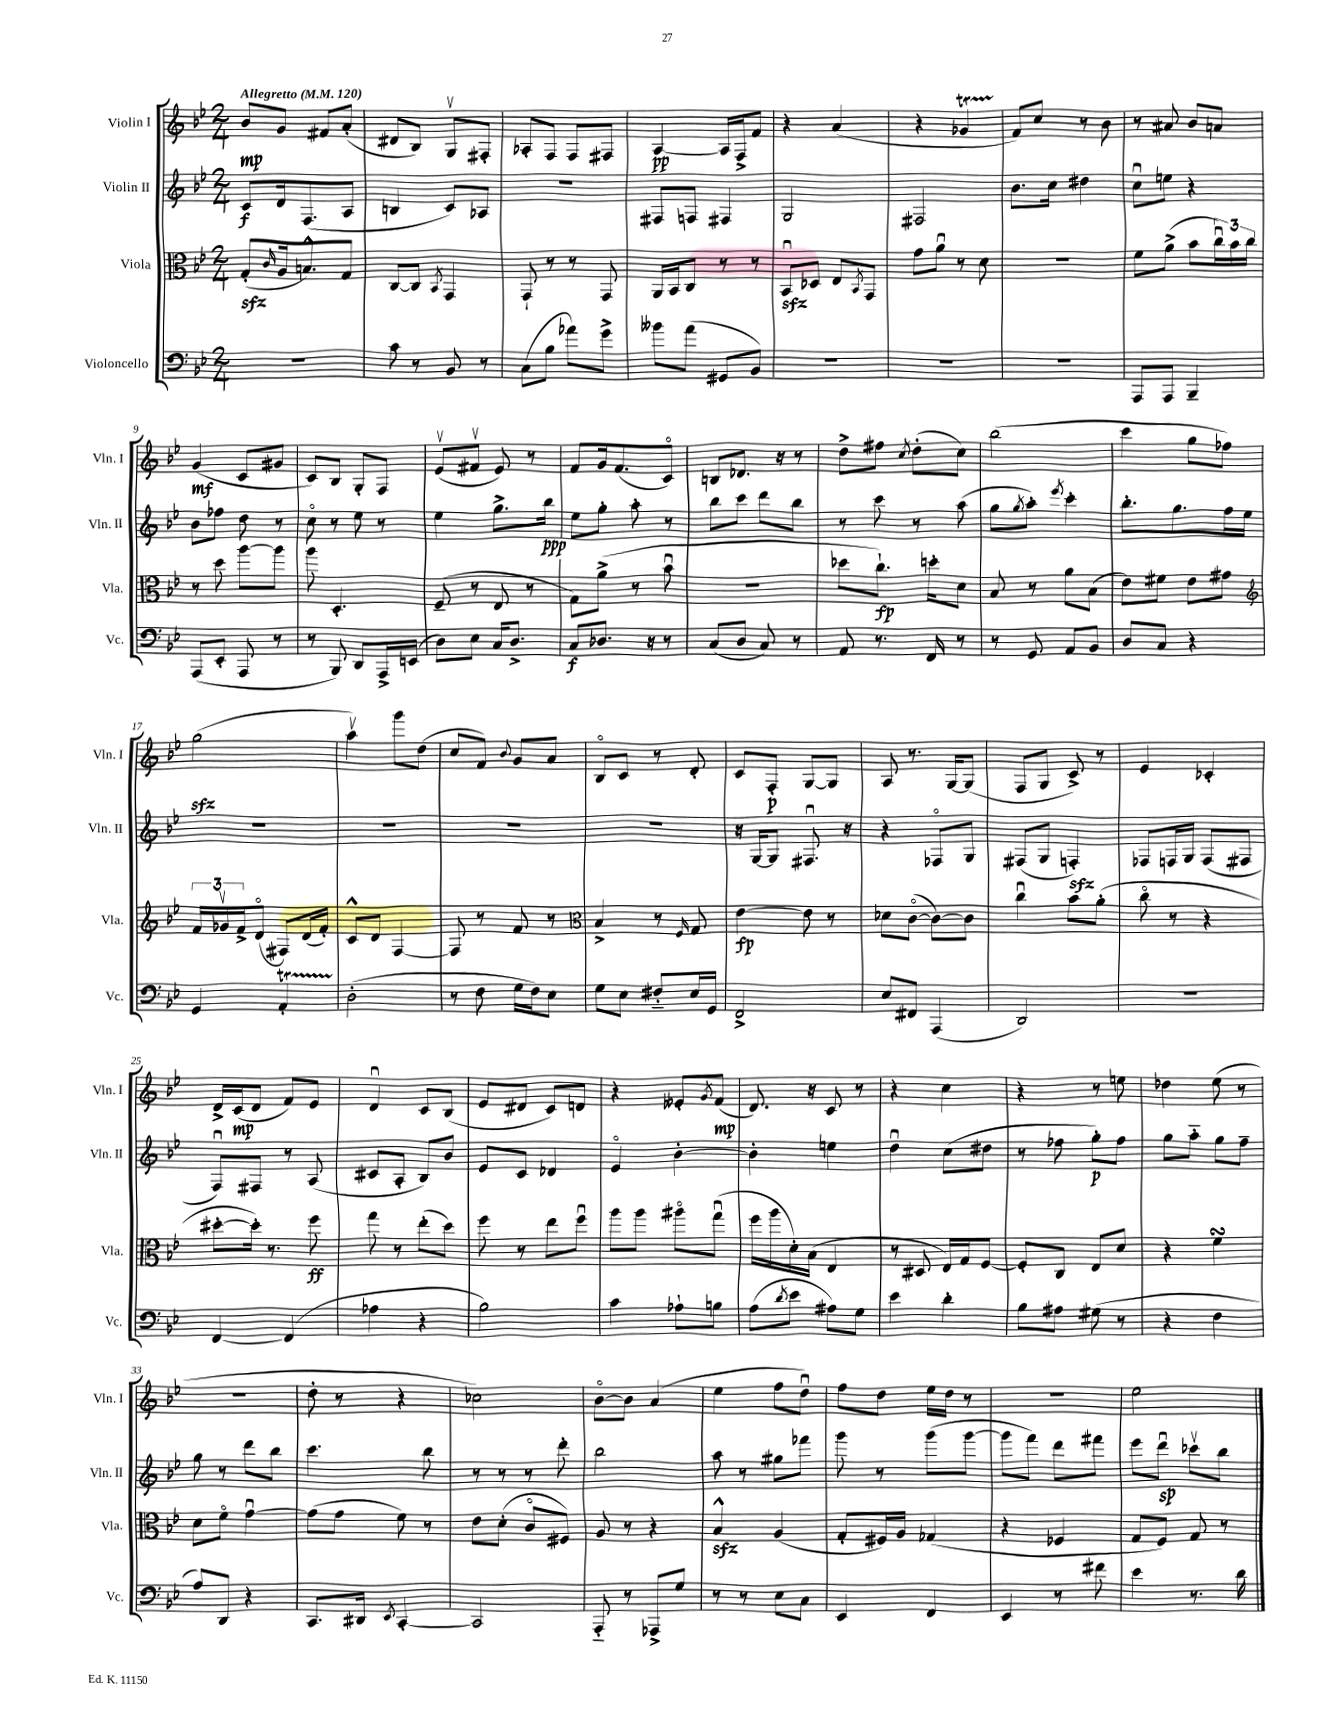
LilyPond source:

<<
\new StaffGroup <<
\new Staff = "s0" \with { instrumentName = "Violin I" shortInstrumentName = "Vln. I" } {
    \clef treble \key bes \major \numericTimeSignature \time 2/4 \tempo "Allegretto" 4 = 120
    bes'8\mp g'8 fis'8 a'8-.( |
    dis'8 bes8) g8\upbow fis8-. |
    aes8-. f8 f8 fis8 |
    a4~\pp a16 f16-> f'8 |
    r4 a'4( |
    r4 ges'4\startTrillSpan |
    f'8\stopTrillSpan) c''8 r8 bes'8 |
    r8 ais'8 bes'8 a'8 |
    g'4\mf( c'8 gis'8 |
    c'8) bes8 g8-. f8 |
    ees'8\upbow( fis'8\upbow ees'8) r8 |
    f'8 g'16 f'8.( c'8\flageolet) |
    b8 des'8. r16 r8 |
    d''8-> fis''8 \acciaccatura { c''8 } d''8-.( c''8) |
    bes''2( |
    c'''4 g''8 fes''8) |
    g''2\sfz( |
    a''4\upbow) g'''8 d''8( |
    c''8 f'8) \appoggiatura { bes'8 } g'8 a'8 |
    bes8\flageolet c'8 r8 d'8-. |
    c'8 f8-.\p g8~ g8 |
    a8 r8. g16~ g8( |
    f8 g8 c'8->) r8 |
    ees'4 ces'4-. |
    d'16-> c'16\mp( d'8 f'8) ees'8 |
    d'4\downbow c'8 bes8( |
    ees'8 dis'8 c'8) d'8 |
    r4 eeses'8-. \acciaccatura { g'8 } f'8\mp( |
    d'8.) r16 c'8 r8 |
    r4 c''4 |
    r4 r8 e''8 |
    des''4 ees''8( r8 |
    R2 |
    d''8-. r8 r4 |
    ces''2) |
    bes'8~\flageolet bes'8 a'4( |
    ees''4 f''8 d''8\downbow) |
    f''8 d''8 ees''16 d''16 r8 |
    R2 |
    ees''2 \bar "|." |
}
\new Staff = "s1" \with { instrumentName = "Violin II" shortInstrumentName = "Vln. II" } {
    \clef treble \key bes \major \numericTimeSignature \time 2/4
    c'8\f d'16 f8.( a8 |
    b4 c'8) aes8 |
    r2 |
    fis8 f8 fis4 |
    g2 |
    fis2 |
    bes'8. c''16 dis''4 |
    c''8\downbow e''8 r4 |
    bes'8 fes''8 d''8 r8 |
    c''8\flageolet r8 ees''8 r8 |
    ees''4 g''8.-> bes''16\ppp |
    ees''8 g''8-. a''8-. r8 |
    bes''8 c'''8 d'''8 bes''8 |
    r8 c'''8 r8 a''8( |
    g''8 \acciaccatura { g''8 } a''8-.) \acciaccatura { ees'''8 } c'''4-. |
    bes''8.-. g''8. f''16 ees''16 |
    R2 |
    R2 |
    R2 |
    R2 |
    r16 g16~ g8 fis8.\downbow r16 |
    r4 fes8\flageolet g8 |
    fis8( g8 f4-.\sfz) |
    fes8 f16 g16 f8( fis8 |
    f8\downbow) fis8 r8 a8( |
    cis'8 a8-. bes8) bes'8 |
    ees'8 c'8 des'4 |
    ees'4\flageolet bes'4~-. |
    bes'4-. e''4 |
    d''4\downbow c''8( dis''8 |
    r8 fes''8 g''8-.\p) fes''8 |
    g''8 a''8-_ g''8 f''8-- |
    g''8 r8 d'''8 bes''8 |
    c'''4. bes''8 |
    r8 r8 r8 d'''8-. |
    bes''2 |
    a''8 r8 gis''8 fes'''8 |
    g'''8 r8 g'''8( g'''8~ |
    g'''8 f'''8) d'''8 fis'''8 |
    ees'''8 d'''8\downbow\sp ces'''8\upbow bes''8 \bar "|." |
}
\new Staff = "s2" \with { instrumentName = "Viola" shortInstrumentName = "Vla." } {
    \clef alto \key bes \major \numericTimeSignature \time 2/4
    g8-.\sfz( \grace { c'16 } a16 b8.-^) g8 |
    c8~ c8 \acciaccatura { bes,8 } g,4 |
    g,8-! r8 r8 g,8 |
    a,16 bes,16 c8 r8 r8 |
    bes,8\downbow\sfz des8 ees8 \acciaccatura { bes,8 } g,8 |
    g'8 a'8\downbow r8 d'8 |
    R2 |
    f'8 a'8->( bes'8 \tuplet 3/2 { c''16\downbow) bes'16 c''16 } |
    r8 d''8 a''8~ a''8 |
    a''8 d4.-. |
    f8--( r8 ees8 r8 |
    g8) a'8->( r8 bes'8\downbow |
    r2 |
    des''8 c''8.-!\fp) d''16-. d'8 |
    bes8 r8 a'8 bes8( |
    ees'8) fis'8 ees'8 gis'8 |
    \clef treble \tuplet 3/2 { f'16 ges'16\upbow f'16-> } d'8\flageolet( fis8) d'16( f'16-.) |
    c'8-^ d'8 f4~ |
    f8 r8 f'8 r8 |
    \clef alto bes4-> r8 \grace { f16 } g8 |
    ees'4~\fp ees'8 r8 |
    des'8 c'8~\flageolet( c'8~) c'8 |
    c''4\downbow bes'8 a'8-.( |
    c''8\flageolet r8 r4 |
    dis''8~-. dis''16-.) r8. f''8\ff |
    g''8 r8 ees''8-.( d''8) |
    f''8 r8 ees''8 f''8\downbow |
    a''8 a''8 ais''8\flageolet g''8\downbow( |
    f''16 a''16 d'16-.) bes16( ees4 |
    r8 dis8 ees16) g16 f8~ |
    f8-. c8 ees8 d'8 |
    r4 f'4\turn |
    d'8 f'8\flageolet g'4~\downbow |
    g'8( g'8 f'8) r8 |
    ees'8 d'8-.( c'8\flageolet fis8) |
    a8 r8 r4 |
    bes4-^\sfz a4( |
    g8-. fis16) a16 ges4( |
    r4 fes4 |
    g8 f8) g8 r8 \bar "|." |
}
\new Staff = "s3" \with { instrumentName = "Violoncello" shortInstrumentName = "Vc." } {
    \clef bass \key bes \major \numericTimeSignature \time 2/4
    r2 |
    c'8 r8 bes,8 r8 |
    c8( bes8 aes'8) g'8-> |
    beses'8 a'8( gis,8 bes,8) |
    R2 |
    R2 |
    R2 |
    a,,8 a,,8 bes,,4-- |
    a,,8( ees,8-. a,,8 r8 |
    r8 bes,,8) d,8 a,,16-> e,16( |
    d8) ees8 c16 d8.-> |
    c8\f des8. r16 r8 |
    c8( d8 c8) r8 |
    a,8 r8. f,16 r8 |
    r8 g,8 a,8 bes,8 |
    d8 c8 r4 |
    g,4 a,4-.\startTrillSpan |
    d2-.\stopTrillSpan( |
    r8 f8 g16 f16) ees8 |
    g8 ees8 fis8-_ ees16 g,16 |
    f,2-> |
    ees8 fis,8 a,,4( |
    d,2) |
    R2 |
    f,4~ f,4( |
    aes4 r4 |
    bes2) |
    c'4 aes8-! b8 |
    a8( \acciaccatura { d'8 } ees'8 ais8) g8 |
    ees'4 d'4-. |
    bes8 ais8 gis8( r8 |
    r4 f4 |
    a8) d,8 r4 |
    c,8. dis,16 \acciaccatura { ees,8 } c,4~-. |
    c,2 |
    a,,8-_ r8 aes,,8-> g8 |
    r8 r8 ees8 c8 |
    ees,4 f,4 |
    ees,4 r8 fis'8 |
    ees'4 r8. d'16 \bar "|." |
}
>>
>>
